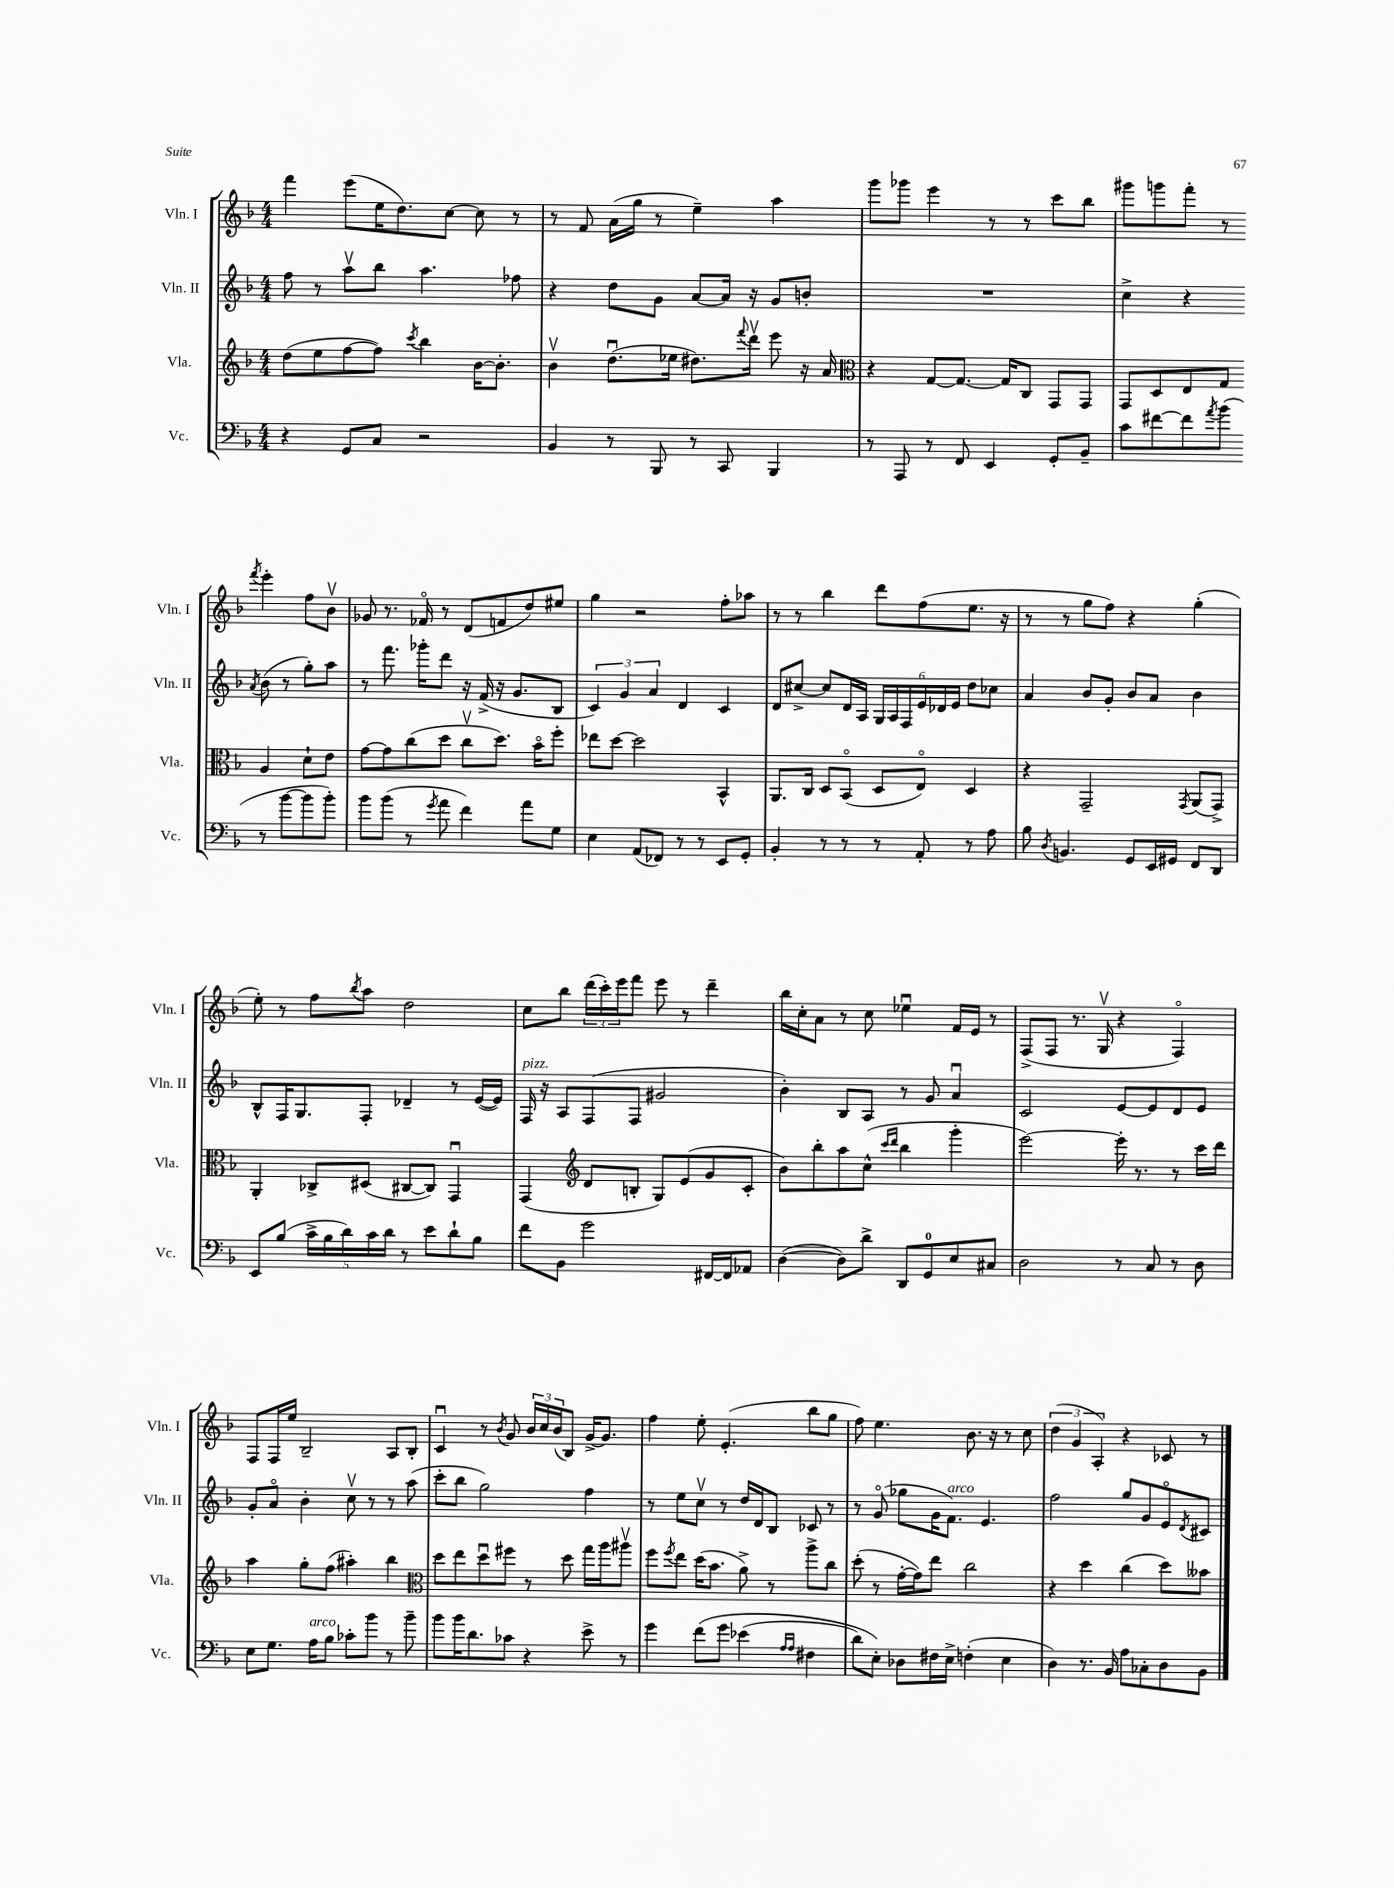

**kern	**kern	**kern	**kern
*part4	*part3	*part2	*part1
*staff4	*staff3	*staff2	*staff1
*I"Vc.	*I"Vla.	*I"Vln. II	*I"Vln. I
*I'Vc.	*I'Vla.	*I'Vln. II	*I'Vln. I
*clefF4	*clefG2	*clefG2	*clefG2
*k[b-]	*k[b-]	*k[b-]	*k[b-]
*M4/4	*M4/4	*M4/4	*M4/4
=5	=5	=5	=5
4r	(8dd\L	8ff\	4fff\
.	8ee\	8r	.
8GG/L	[8ff\	8aav\L	(8eee\L
8C/J	8ff\J])	8bb-\J	16ee\K
.	.	.	8.dd\)
.	8qccc/	.	.
2r	4bb-\	4.aa\	.
.	.	.	[8cc\J
.	[16b-\KL	.	8cc\]
.	8.b-'\J]	.	.
.	.	8ff-X\	8r
=6	=6	=6	=6
4BB-/	4b-v\	4r	8r
.	.	.	8f/
8r	(8.ddu\L	8dd\L	(16a\LL
.	.	.	16gg\JJ
8BBB-/	.	8g\J	8r
.	16ee-X\Jk	.	.
8r	8.dd#X\L)	[8a/L	4ee~\)
8CC/	.	16a/Jk]	.
.	8qqfff/	.	.
.	16dddv\Jk	16r	.
4BBB-/	8eee\	8g/L	4aa\
.	16r	8bn'/J	.
.	16a/	.	.
=7	=7	=7	=7
*	*clefC3	*	*
8r	4r	1r	8ggg\L
8AAA/	.	.	8ggg-X\J
8r	[8G/L	.	4eee\
8FF/	8.G/J_	.	.
4EE/	.	.	8r
.	16G/KL]	.	.
.	8C/J	.	8r
8GG'/L	8GG/L	.	8ccc\L
8BB-~/J	8GG/J	.	8bb-\J
=8	=8	=8	=8
8c\L	8GG/L	4cc^\	8ggg#X\L
[8f#X\	8D/	.	8gggn\
8f#\]	8E/	4r	8fff'\J
8qa/	.	.	.
(8b-\J	8G/J	.	8r
.	.	8qa/	8qfff/
8r	4A/	(8b-\	4eee'\
[8b-\L	.	8r	.
8b-\]	8d`\L	8gg'\L)	8ff\L
8b-'\J)	8e\J	8aa\J	8b-v\J
!!LO:LB:g=z
=9	=9	=9	=9
8b-\L	[8g\L	8r	8g-X/
(8b-\J	8g\]	8.fff\	8.r
8r	(8cc\	.	.
.	.	16ggg-X'\KL	16f-X/
8qg/	.	.	.
8a\	8dd\J	8ddd\J	8r
4f\)	8ccv\L	16r	(8d/L
.	.	(16f^/	.
.	8.dd\J)	16r	8fn/
.	.	8.g/L	.
8a\L	.	.	8dd/)
.	16b-\KL	.	.
8G\J	8ff'\J	8B-/J	8ee#X/J
=10	=10	=10	=10
4E\	8ee-X\L	6c/)	4gg\
.	[8dd\J	.	.
.	.	6g/	.
(8AA/L	2dd\]	.	2r
.	.	6a/	.
8FF-X/J)	.	.	.
8r	.	4d/	.
8r	.	.	.
8EE/L	4BB-^^/	4c/	8ff'\L
8GG'/J	.	.	8aa-X\J
=11	=11	=11	=11
4BB-'/	8.AA/L	8d/L	8r
.	.	[8cc#X^/J	8r
.	16C/Jk	.	.
8r	8D/L	8cc#/L]	4bb-\
8r	(8BB-/J	16d/L	.
.	.	16A/JJ	.
8r	8D/L	24G/LL	8ddd\L
.	.	24A/	.
.	.	24F/	.
8AA'/	8E/J)	24e/	(8ff\
.	.	24d-X/	.
.	.	24e/JJ	.
8r	4D/	8dd\L	8.ee\J
8A\	.	8cc-X\J	.
.	.	.	16r
=12	=12	=12	=12
8B-\	4r	4a/	8r
8qD/	.	.	.
4.BBn/	.	.	8r
.	2GG~/	8b-/L	8gg\L
.	.	8g'/J	8ff\J)
8GG/L	.	8b-/L	4r
16EE/L	.	8a/J	.
16GG#X/JJ	.	.	.
.	8qGG/	.	.
8FF/L	(8AA/L	4b-\	(4gg'\
8DD/J	8GG^/J)	.	.
!!LO:LB:g=z
=13	=13	=13	=13
8EE/L	4AA'/	8B-^^/L	8ee'\)
(8B-/J	.	16F/K	8r
.	.	8.G/	.
20c^\LL	8C-X^/L	.	8ff\L
20B-\	.	.	.
20d\)	.	.	.
.	.	.	8qbb-/
.	(8D#X/J	8F'/J	8aa\J
20c\	.	.	.
20d\JJ	.	.	.
8r	[8C#X/L	4d-X~/	2dd\
8e\L	8C#/J])	.	.
8d`\	4GGu/	8r	.
8B-\J	.	([16e/LL	.
.	.	16e/JJ])	.
=14	=14	=14	=14
!	!	!LO:TX:a:i:t=pizz.	!
8f\L	(4GG/	16F/	8cc\L
.	.	16r	.
8BB-\J	.	8A/L	8bb-\J
*	*clefG2	*	*
2g\	8d/L	(8F/	(24ddd\LL
.	.	.	24ccc'\)
.	.	.	24eee\J
.	8Bn'/J	8F/J	8fff\J
.	8G/L)	2g#X/	8eee\
.	(8e/	.	8r
[16FF#X/LL	8g/	.	4ddd~\
16FF#/J]	.	.	.
8AA-X/J	8c'/J	.	.
=15	=15	=15	=15
([4D\	8b-\L)	4b-'\)	16bb-\LL
.	.	.	16cc'\J
.	8bb-'\	.	8a\J
8D\L])	8aa\	8B-/L	8r
8d^\J	(8cc^^\J	8A/J	8cc\
.	16qqccc/LL	.	.
.	16qqddd/JJ	.	.
8DD/L	4bb-\	8r	4ee-Xu\
8GG/	.	8g/	.
8E/	4ggg'\	4au/	16f/LL
.	.	.	16e/JJ
8C#X/J	.	.	8r
=16	=16	=16	=16
2D\	[2eee\)	2c/	(8F^/L
.	.	.	8F/J
.	.	.	8.r
.	.	.	16Gv/
8r	16eee'\]	[8e/L	4r
.	8.r	.	.
8C/	.	8e/]	.
8r	8r	8d/	4F/)
8D\	16ccc\LL	8e/J	.
.	16ddd\JJ	.	.
!!LO:LB:g=z
=17	=17	=17	=17
8E\L	4aa\	8g'/L	8F/L
8.G\J	.	8a/J	16F/L
.	.	.	16ee/JJ
.	8gg'\L	4b-'\	2B-~/
!LO:TX:a:i:t=arco	!	!	!
16A\KL	.	.	.
8B-\J	(8ff\J	.	.
8c-X'\L	4aa#X'\)	8ccv\	.
8b-\J	.	8r	.
8r	4bb-\	8r	8A/L
8b-~\	.	(8aa\	8B-'/J
=18	=18	=18	=18
*	*clefC3	*	*
8b-\L	8dd\L	8ccc'\L	4cu/
16b-\K	8ee\	8bb-\J	.
8.d\	.	.	.
.	8ddu\	2gg\)	8r
.	.	.	8qb-/
8c-X\J	8ff#X\J	.	8g/
4r	8r	.	24b-/LL
.	.	.	24cc/
.	.	.	(24b-/J
.	8dd\	.	8B-/J)
8e^\	16gg\LL	4ff\	[16g^/KL
.	16aa\J	.	8.g/J]
8r	8aa#Xv\J	.	.
=19	=19	=19	=19
4g\	8ff\L	8r	4ff\
.	8qff/	.	.
.	8ee\J	8ee\L	.
(8f\L	(16dd\KL	8ccv\J	8ee'\
.	8.b-\J	.	.
8g\J	.	8r	(4.e'/
(4e-X\	8a^\)	16dd/LL	.
.	.	16d/J	.
.	8r	8B-/J	.
16qqA/LL	.	.	.
16qqA/JJ	.	.	.
4F#X\	8aa^\L	8c-X/	8bb-\L
.	8cc\J	8r	8gg\J
=20	=20	=20	=20
8d\L)	(8dd'\	8r	8ff\)
8E'\J)	8r	(8g/	4.ee\
8D-X\L	[16g'\LL	8gg-X\L	.
.	16g\J])	.	.
16F#X\L	8ee\J	16g\K	.
!	!	!LO:TX:a:i:t=arco	!
16E^\JJ	.	8.f\J)	.
(4Fn'\	2cc\	.	8.b-\
.	.	4.e/	.
.	.	.	16r
4E\	.	.	8r
.	.	.	8cc\
=21	=21	=21	=21
4D\)	4r	2ff\	(6dd\
.	.	.	6g/
8.r	4dd\	.	.
.	.	.	6A'/)
16BB-/	.	.	.
8A\L	(4cc\	8gg/L	4r
8C-X'\	.	8g/	.
8D\	8dd\L)	8e/	8c-X/
.	.	8qd/	.
8BB-\J	8b--X\J	8c#X/J	8r
==	==	==	==
*-	*-	*-	*-
